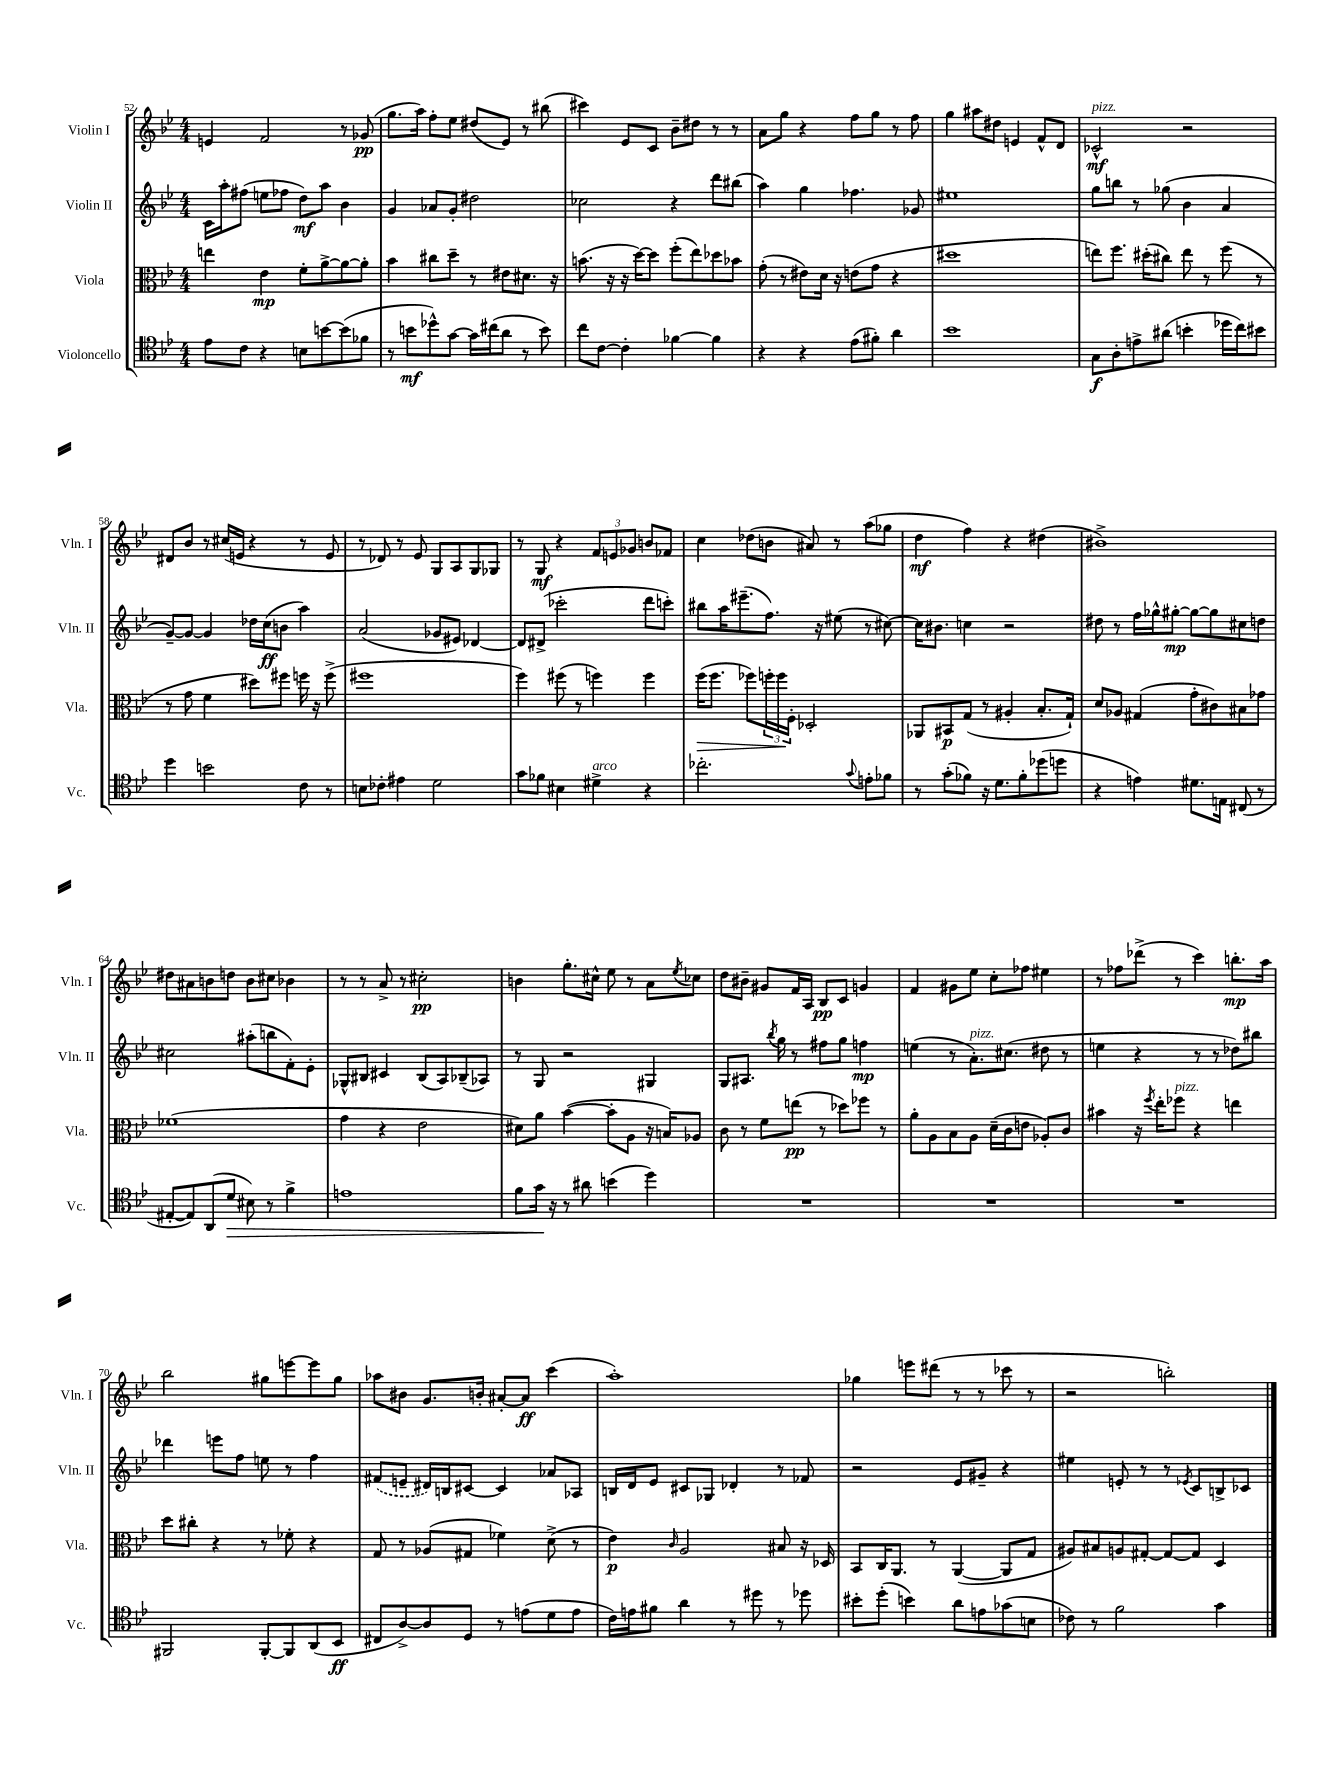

**kern	**dynam	**kern	**dynam	**kern	**dynam	**kern	**dynam
*part4	*part4	*part3	*part3	*part2	*part2	*part1	*part1
*staff4	*staff4	*staff3	*staff3	*staff2	*staff2	*staff1	*staff1
*I"Violoncello	*	*I"Viola	*	*I"Violin II	*	*I"Violin I	*
*I'Vc.	*	*I'Vla.	*	*I'Vln. II	*	*I'Vln. I	*
*clefC4	*	*clefC3	*	*clefG2	*	*clefG2	*
*k[b-e-]	*	*k[b-e-]	*	*k[b-e-]	*	*k[b-e-]	*
*M4/4	*	*M4/4	*	*M4/4	*	*M4/4	*
=52	=52	=52	=52	=52	=52	=52	=52
8e-\L	.	4een\	.	16c\LL	.	4en/	.
.	.	.	.	16aa'\J	.	.	.
8c\J	.	.	.	(8ff#X\J	.	.	.
4r	.	4e-\	mp	8een\L	.	2f/	.
.	.	.	.	8ff-X\J	.	.	.
8Bn\L	.	8f'\L	.	8dd\L)	mf	.	.
[8bn\	.	[8a^\	.	8aa\J	.	.	.
(8b\]	.	8a\_	.	4b-\	.	8r	.
8f-X\J	.	8a'\J]	.	.	.	(8g-X/	pp
=53	=53	=53	=53	=53	=53	=53	=53
8r	.	4b-\	.	4g/	.	8.gg\L	.
8bn\L	mf	.	.	.	.	.	.
.	.	.	.	.	.	16aa\Jk)	.
8dd-X^^\)	.	8cc#X\L	.	8a-X/L	.	8ff'\L	.
[8g\J	.	8dd~\J	.	8g'/J	.	8ee-\J	.
16g\LL]	.	8r	.	2dd#X\	.	(8dd#X/L	.
(16cc#X\J	.	.	.	.	.	.	.
8a\J	.	8e#X\L	.	.	.	8e-/J)	.
8r	.	8.d#X\J	.	.	.	8r	.
8b\)	.	.	.	.	.	(8bb#X\	.
.	.	16r	.	.	.	.	.
=54	=54	=54	=54	=54	=54	=54	=54
8cc\L	.	(8.bn\	.	2cc-X\	.	4ccc#X\)	.
[8c\J	.	.	.	.	.	.	.
.	.	16r	.	.	.	.	.
4c'\]	.	16r	.	.	.	8e-/L	.
.	.	[16dd\KL)	.	.	.	.	.
.	.	8dd\J]	.	.	.	8c/J	.
[4f-X\	.	(8ff'\L	.	4r	.	8b-~\L	.
.	.	8ee-\)	.	.	.	8dd#X\J	.
4f-\]	.	8dd-X\	.	8ddd\L	.	8r	.
.	.	8b-X\J	.	(8bb#X\J	.	8r	.
=55	=55	=55	=55	=55	=55	=55	=55
4r	.	(8g'\	.	4aa\)	.	8a\L	.
.	.	8r	.	.	.	8gg\J	.
4r	.	8e#X\L)	.	4gg\	.	4r	.
.	.	16d\Jk	.	.	.	.	.
.	.	16r	.	.	.	.	.
(8e-\L	.	(8en\L	.	4.ff-X\	.	8ff\L	.
8f#X'\J)	.	8g\J	.	.	.	8gg\J	.
4a\	.	4r	.	.	.	8r	.
.	.	.	.	8g-X/	.	8ff\	.
=56	=56	=56	=56	=56	=56	=56	=56
1b-	.	1dd#X	.	1ee#X	.	4gg\	.
.	.	.	.	.	.	8aa#X\L	.
.	.	.	.	.	.	8dd#X\J	.
.	.	.	.	.	.	4en/	.
.	.	.	.	.	.	8f^^/L	.
.	.	.	.	.	.	8d/J	.
=57	=57	=57	=57	=57	=57	=57	=57
!	!	!	!	!	!	!LO:TX:a:i:t=pizz.	!
8G\L	f	8een\L)	.	8gg\L	.	2c-X^^/	mf
8A'\	.	8.ff\J	.	8bbn\J	.	.	.
8en^\	.	.	.	8r	.	.	.
.	.	(16dd#X'\KL	.	.	.	.	.
(8a#X\J	.	8cc#X\J)	.	(8gg-X\	.	.	.
4bn'\	.	8ee\	.	4b-\	.	2r	.
.	.	8r	.	.	.	.	.
16dd-X\LL	.	(8ff\	.	4a/	.	.	.
16cc\J)	.	.	.	.	.	.	.
8b#X\J	.	8r	.	.	.	.	.
!!LO:LB:g=z
=58	=58	=58	=58	=58	=58	=58	=58
4dd\	.	8r	.	[8g~/L)	.	8d#X/L	.
.	.	8g\	.	8g/J_	.	8b-/J	.
2bn\	.	4f\	.	4g/]	.	8r	.
.	.	.	.	.	.	(16cc#X/LL	.
.	.	.	.	.	.	16en/JJ	.
.	.	8dd#X\L)	.	16dd-X\LL	.	4r	.
.	.	.	.	(16cc\J	ff	.	.
.	.	8ff#X\J	.	8bn\J	.	.	.
8c\	.	16ffn\	.	4aa\)	.	8r	.
.	.	16r	.	.	.	.	.
8r	.	(8ff^\	.	.	.	8e/	.
=59	=59	=59	=59	=59	=59	=59	=59
8Bn\L	.	1ff#X	.	(2a/	.	8r	.
8c-X'\J	.	.	.	.	.	8d-X/)	.
4e#X\	.	.	.	.	.	8r	.
.	.	.	.	.	.	8e-/	.
2d\	.	.	.	8g-X/L	.	8G/L	.
.	.	.	.	8e#X/J)	.	8A/	.
.	.	.	.	[4d-X/	.	8G/	.
.	.	.	.	.	.	8G-X/J	.
=60	=60	=60	=60	=60	=60	=60	=60
8g\L	.	4ff\)	.	8d-/L]	.	8r	.
8f-X\J	.	.	.	(8d#X^/J	.	8G/	mf
4B#X\	.	(8ff#X\	.	2ccc-X'\	.	4r	.
.	.	8r	.	.	.	.	.
!LO:TX:a:i:t=arco	!	!	!	!	!	!	!
4d#X^\	.	4ffn\)	.	.	.	12f/L	.
.	.	.	.	.	.	12en/	.
.	.	.	.	.	.	12g-X/J	.
4r	.	4ff\	.	8ddd\L	.	8bn/L	.
.	.	.	.	8cccn'\J)	.	8f-X/J	.
=61	=61	=61	=61	=61	=61	=61	=61
!	!	!	!LO:HP:b	!	!	!	!
2.cc-X'\	.	(16ff\KL	>	8bb#X\L	.	4cc\	.
.	.	8.ff\J	.	.	.	.	.
.	.	.	.	16aa\K	.	.	.
.	.	.	.	(8.eee#X~\	.	.	.
.	.	8ff-X\L)	.	.	.	(8dd-X\L	.
.	.	24ffn'\L	.	8.ff\J)	.	8bn\J	.
.	.	24ff\	.	.	.	.	.
.	.	24F'\JJ	]	.	.	.	.
.	.	2D-X'/	.	.	.	8a#X/)	.
.	.	.	.	16r	.	.	.
.	.	.	.	(8ee#X\	.	8r	.
8qqg/	.	.	.	.	.	.	.
8en'\L	.	.	.	8r	.	(8aa\L	.
8f-X\J	.	.	.	[8cc#X\)	.	8gg-X\J	.
=62	=62	=62	=62	=62	=62	=62	=62
8r	.	8AA-X/L	.	16cc#\KL]	.	4dd\	mf
.	.	.	.	8.b#X\J	.	.	.
(8g'\L	.	8BB#X/	p	.	.	.	.
8f-X\J)	.	(8G/J	.	4ccn\	.	4ff\)	.
16r	.	8r	.	.	.	.	.
8.d\L	.	.	.	.	.	.	.
.	.	4A#X'/	.	2r	.	4r	.
8f-'\	.	.	.	.	.	.	.
(8dd-X\	.	8.B-'/L	.	.	.	(4dd#X\	.
8ddn\J	.	.	.	.	.	.	.
.	.	16G`/Jk)	.	.	.	.	.
=63	=63	=63	=63	=63	=63	=63	=63
4r	.	8d/L	.	8dd#X\	.	1b#X^)	.
.	.	8A-X/J	.	8r	.	.	.
4en\)	.	(4G#X/	.	16ff\LL	.	.	.
.	.	.	.	16gg-X^^\J	.	.	.
.	.	.	.	[8gg#X'\J	mp	.	.
8.d#X\L	.	8g'\L	.	8gg#\L_	.	.	.
.	.	8c#X\)	.	8gg#\]	.	.	.
16En\Jk	.	.	.	.	.	.	.
(8C#X/	.	8B#X\	.	8cc#X\	.	.	.
8r	.	8g-X\J	.	8ddn\J	.	.	.
!!LO:LB:g=z
=64	=64	=64	=64	=64	=64	=64	=64
[8E#X'/L	.	(1f-X	.	2cc#X\	.	8dd#X\L	.
8E#/])	.	.	.	.	.	8a#X\	.
(8AA/	.	.	.	.	.	8bn\	.
!	!LO:HP:b	!	!	!	!	!	!
8d/J	>	.	.	.	.	8ddn\J	.
8B#X\)	.	.	.	(8aa#X'\L	.	8b\L	.
8r	.	.	.	8bbn\	.	8cc#X\J	.
4f^\	.	.	.	8f'\)	.	4b-X\	.
.	.	.	.	8e-'\J	.	.	.
=65	=65	=65	=65	=65	=65	=65	=65
1en	.	4g\	.	8G-X^^/L	.	8r	.
.	.	.	.	8B#X/J	.	8r	.
.	.	4r	.	4c#X/	.	8a^/	.
.	.	.	.	.	.	8r	.
.	.	2e-\	.	(8B#/L	.	2cc#X'\	pp
.	.	.	.	8A/)	.	.	.
.	.	.	.	(8B-X~/	.	.	.
.	.	.	.	8A-X/J)	.	.	.
=66	=66	=66	=66	=66	=66	=66	=66
8f\L	.	8d#X\L)	.	8r	.	4bn\	.
16g\Jk	.	8a\J	.	8G/	.	.	.
16r	]	.	.	.	.	.	.
8r	.	([4b-\	.	2r	.	8.gg'\L	.
8a#X\	.	.	.	.	.	.	.
.	.	.	.	.	.	16cc#X^^\Jk	.
(4bn\	.	8b-'\L]	.	.	.	8ee-\	.
.	.	8A\J	.	.	.	8r	.
4dd\)	.	16r	.	4G#X/	.	8a\L	.
.	.	16Bn/KL)	.	.	.	.	.
.	.	.	.	.	.	8qee-/	.
.	.	8A-X/J	.	.	.	8cc-X\J	.
=67	=67	=67	=67	=67	=67	=67	=67
1r	.	8c\	.	8G/L	.	8dd\L	.
.	.	8r	.	8.A#X/J	.	8b#X~\J	.
.	.	8f\L	.	.	.	8g#X/L	.
.	.	.	.	8qbb-/	.	.	.
.	.	.	.	16gg\	.	.	.
.	.	(8een\J	pp	8r	.	16f/L	.
.	.	.	.	.	.	16A/JJ	.
.	.	8r	.	8ff#X\L	.	8B-/L	pp
.	.	8dd-X\L)	.	8gg\J	.	8c/J	.
.	.	8ff-X\J	.	4ffn\	mp	4gn/	.
.	.	8r	.	.	.	.	.
=68	=68	=68	=68	=68	=68	=68	=68
1r	.	8a'\L	.	(4een\	.	4f/	.
.	.	8A\	.	.	.	.	.
.	.	8B-\	.	8r	.	8g#X\L	.
!	!	!	!	!LO:TX:a:i:t=pizz.	!	!	!
.	.	8A\J	.	8.a'\L)	.	8ee-\J	.
.	.	(16d~\LL	.	.	.	8cc'\L	.
.	.	16c\J	.	(8.cc#X\J	.	.	.
.	.	8en\J	.	.	.	8ff-X\J	.
.	.	8A-X'/L)	.	8dd#X\	.	4ee#X\	.
.	.	8c/J	.	8r	.	.	.
=69	=69	=69	=69	=69	=69	=69	=69
1r	.	4b#X\	.	4een\	.	8r	.
.	.	.	.	.	.	8ff-X\L	.
.	.	16r	.	4r	.	(8ddd-X^\J	.
.	.	8qff/	.	.	.	.	.
.	.	16ee-'\KL	.	.	.	.	.
!	!	!LO:TX:a:i:t=pizz.	!	!	!	!	!
.	.	8ff-X\J	.	.	.	8r	.
.	.	4r	.	8r	.	4ccc\)	.
.	.	.	.	8r	.	.	.
.	.	4een\	.	8dd-X\L)	.	8.bbn'\L	mp
.	.	.	.	8bb#X\J	.	.	.
.	.	.	.	.	.	16aa\Jk	.
!!LO:LB:g=z
=70	=70	=70	=70	=70	=70	=70	=70
2FF#X/	.	8dd\L	.	4ddd-X\	.	2bb-\	.
.	.	8cc#X'\J	.	.	.	.	.
.	.	4r	.	8eeen\L	.	.	.
.	.	.	.	8ff\J	.	.	.
[8FF#'/L	.	8r	.	8een\	.	8gg#X\L	.
8FF#/]	.	8f-X'\	.	8r	.	[8eeen\	.
(8AA/	.	4r	.	4ff\	.	8eee\]	.
8BB-/J	ff	.	.	.	.	8gg#\J	.
=71	=71	=71	=71	=71	=71	=71	=71
8C#X/L	.	8G/	.	(8f#X/L	.	8aa-X\L	.
[8A^/)	.	8r	.	8en~/J	.	8b#X\J	.
8A/]	.	(8A-X/L	.	16d#X/LL)	.	8.g/L	.
.	.	.	.	16Bn/J	.	.	.
8D/J	.	8G#X/J	.	[8c#X/J	.	.	.
.	.	.	.	.	.	16bn'/Jk	.
8r	.	4f-X\)	.	4c#/]	.	[8a#X'/L	.
(8en\L	.	.	.	.	.	8a#/J]	ff
8d\	.	(8d^\	.	8a-X/L	.	(4ccc\	.
8e\J	.	8r	.	8A-X/J	.	.	.
=72	=72	=72	=72	=72	=72	=72	=72
16c\LL)	.	4e-\)	p	16Bn/LL	.	1aa')	.
16en\J	.	.	.	16d/J	.	.	.
8f#X\J	.	.	.	8e-/J	.	.	.
.	.	16qqc/	.	.	.	.	.
4a\	.	2A/	.	8c#X/L	.	.	.
.	.	.	.	8G-X/J	.	.	.
8r	.	.	.	4d-X'/	.	.	.
8dd#X\	.	.	.	.	.	.	.
8r	.	8B#X/	.	8r	.	.	.
8dd-X\	.	16r	.	8f-X/	.	.	.
.	.	16D-X/	.	.	.	.	.
=73	=73	=73	=73	=73	=73	=73	=73
8b#X'\L	.	8BB-/L	.	2r	.	4gg-X\	.
(8dd'\J	.	16C/K	.	.	.	.	.
.	.	8.AA/J	.	.	.	.	.
4bn\)	.	.	.	.	.	8eeen\L	.
.	.	8r	.	.	.	(8ddd#X\J	.
8a\L	.	([4AA/	.	8e-/L	.	8r	.
8en\	.	.	.	8g#X~/J	.	8r	.
(8g-X\	.	8AA/L]	.	4r	.	8ccc-X\	.
8Bn\J	.	8G/J	.	.	.	8r	.
=74	=74	=74	=74	=74	=74	=74	=74
8c-X\)	.	8A#X/L)	.	4ee#X\	.	2r	.
8r	.	8B#X/	.	.	.	.	.
2f\	.	8An/	.	8en'/	.	.	.
.	.	[8G#X'/J	.	8r	.	.	.
.	.	8G#/L_	.	8r	.	2bbn'\)	.
.	.	.	.	8qe-X/	.	.	.
.	.	8G#/J]	.	8c/L	.	.	.
4g\	.	4D/	.	8Bn^/	.	.	.
.	.	.	.	8c-X/J	.	.	.
==	==	==	==	==	==	==	==
*-	*-	*-	*-	*-	*-	*-	*-
